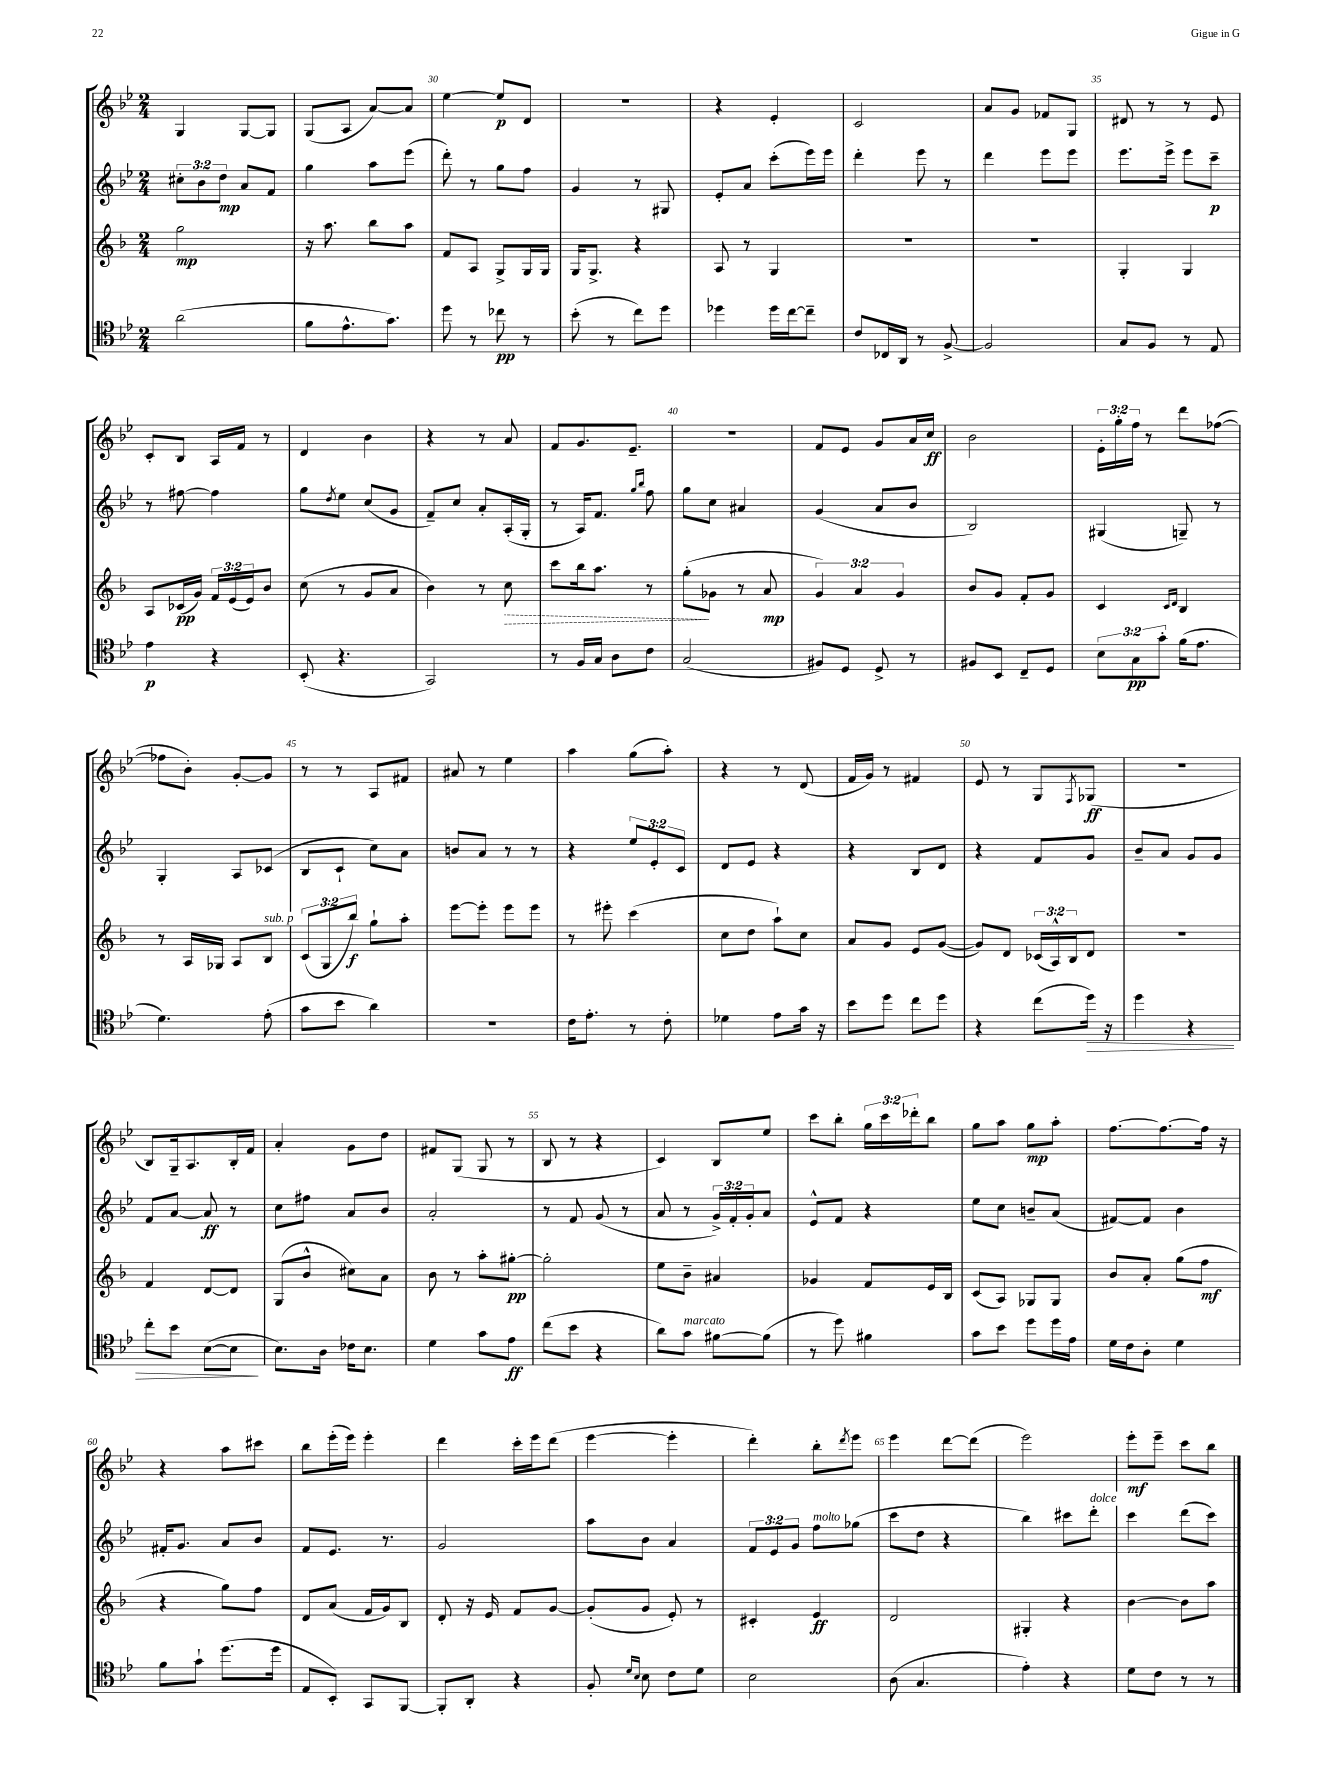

**kern	**kern	**kern	**kern
*staff4	*staff3	*staff2	*staff1
*clefC4	*clefG2	*clefG2	*clefG2
*k[b-e-]	*k[b-]	*k[b-e-]	*k[b-e-]
*M2/4	*M2/4	*M2/4	*M2/4
(2a\	2gg\	12cc#'\L	4G/
.	.	12b-\	.
.	.	12dd\J	.
.	.	8a/L	[8G/L
.	.	8f/J	8G/]J
=	=	=	=
8f\L	16r	4gg\	(8G/L
.	8.aa\	.	.
8.e-^^\	.	.	8A/J
.	8bb-\L	8aa\L	[8a/L)
8.g\J)	.	.	.
.	8aa\J	(8eee-\J	8a/]J
=	=	=	=
8dd\	8f/L	8ddd'\)	[4ee-\
8r	8A/J	8r	.
8cc-\	8G^/L	8gg\L	8ee-/]L
8r	16G/L	8ff\J	8d/J
.	16G/JJ	.	.
=	=	=	=
(8b-'\	16G/LK	4g/	2r
.	8.G^/J	.	.
8r	.	.	.
8cc\L)	4r	8r	.
8dd\J	.	8G#/	.
=	=	=	=
4dd-\	8A/	8e-'/L	4r
.	8r	8a/J	.
16dd-\LL	4G/	(8ccc'\L	4e-'/
[16cc\J	.	.	.
8cc~\]J	.	16eee-\L)	.
.	.	16eee-\JJ	.
=	=	=	=
8c/L	2r	4ddd'\	2c/
16C-/L	.	.	.
16AA/JJ	.	.	.
8r	.	8eee-\	.
[8F^/	.	8r	.
=	=	=	=
2F/]	2r	4ddd\	8a/L
.	.	.	8g/J
.	.	8eee-\L	8f-/L
.	.	8eee-\J	8G/J
=	=	=	=
8G/L	4G'/	8.eee-\L	8d#/
8F/J	.	.	8r
.	.	16eee-^\Jk	.
8r	4G/	8eee-\L	8r
8E-/	.	8ccc~\J	8e-/
=	=	=	=
4e-\	8A/L	8r	8c'/L
.	(16c-/L	[8ff#\	8B-/J
.	16g/JJ)	.	.
4r	24f/LL	4ff#\]	16A/LL
.	(24e/	.	.
.	.	.	16f/JJ
.	24e/J)	.	.
.	8b-/J	.	8r
=	=	=	=
(8BB-'/	(8cc\	8gg\L	4d/
.	.	8qdd/	.
4.r	8r	8ee-\J	.
.	8g/L	(8cc/L	4b-\
.	8a/J	8g/J	.
=	=	=	=
2GG/)	4b-\)	8f~/L)	4r
.	.	8cc/J	.
.	8r	8a'/L	8r
.	8cc\	(16A'/L	8a/
.	.	16G'/JJ	.
=	=	=	=
8r	8ccc\L	8r	8f/L
16F/LL	16bb-\k	16A/LK)	8.g/
16G/JJ	8.aa\J	8.f/J	.
8A\L	.	.	.
.	.	.	8.e-~/J
.	.	16qqgg/LL	.
.	.	16qqbb-/JJ	.
8c\J	8r	8ff\	.
=	=	=	=
(2G/	(8gg'\L	8gg\L	2r
.	8g-\J	8cc\J	.
.	8r	4a#/	.
.	8a/	.	.
=	=	=	=
8F#/L)	6g/)	(4g/	8f/L
8D/J	.	.	8e-/J
.	6a/	.	.
8D^/	.	8a/L	8g/L
.	6g/	.	.
8r	.	8b-/J	16a/L
.	.	.	16cc/JJ
=	=	=	=
8F#/L	8b-/L	2B-/)	2b-\
8BB-/J	8g/J	.	.
8C~/L	8f'/L	.	.
8D/J	8g/J	.	.
=	=	=	=
12B-\L	4c/	(4G#/	24e-'\LL
.	.	.	24gg'\
12G\	.	.	24ff\JJ
.	.	.	8r
12g'\J	.	.	.
.	16qqc/LL	.	.
.	16qqd/JJ	.	.
(16f\LK	4B-/	8G~/)	8ddd\L
8.e-\J	.	.	.
.	.	8r	([8ff-\J
=	=	=	=
4.d\)	8r	4G'/	8ff-\]L
.	16A/LL	.	8b-'\J)
.	16G-/JJ	.	.
.	8A/L	8A/L	[8g'/L
(8e-'\	8B-/J	(8c-/J	8g/]J
=	=	=	=
8g\L	(12c/L	8B-/L	8r
.	12G/	.	.
8b-\J	.	8c`/J	8r
.	12bb-/J)	.	.
4a\)	8gg`\L	8cc\L)	8A/L
.	8aa'\J	8a\J	8f#/J
=	=	=	=
2r	[8eee\L	8b/L	8a#/
.	8eee'\]J	8a/J	8r
.	8eee\L	8r	4ee-\
.	8eee\J	8r	.
=	=	=	=
16c\LK	8r	4r	4aa\
8.e-'\J	.	.	.
.	8eee#'\	.	.
8r	(4ccc\	12ee-/L	(8gg\L
.	.	12e-'/	.
8c'\	.	.	8aa'\J)
.	.	12c/J	.
=	=	=	=
4d-\	8cc\L	8d/L	4r
.	8dd\J	8e-/J	.
8e-\L	8aa`\L)	4r	8r
16g\Jk	8cc\J	.	(8d/
16r	.	.	.
=	=	=	=
8b-\L	8a/L	4r	16f/LL
.	.	.	16g/JJ)
8dd\J	8g/J	.	8r
8cc\L	8e/L	8B-/L	4f#/
8dd\J	([8g/J	8d/J	.
=	=	=	=
4r	8g/]L)	4r	8e-/
.	8d/J	.	8r
(8cc\L	(24c-/LL	8f/L	8G/L
.	24A^^/)	.	.
.	24B-/J	.	.
.	.	.	8qF/
16dd\Jk)	8d/J	8g/J	(8G-/J
16r	.	.	.
=	=	=	=
4dd\	2r	8b-~/L	2r
.	.	8a/J	.
4r	.	8g/L	.
.	.	8g/J	.
=	=	=	=
8cc'\L	4f/	8f/L	8B-/L)
8b-\J	.	[8a/J	16G~/k
.	.	.	8.A/
([8B-\L	[8d/L	8a/]	.
8B-\]J	8d/]J	8r	16B-'/L
.	.	.	16f/JJ
=	=	=	=
8.B-\L)	(8G/L	8cc\L	4a'/
.	8b-^^/J	8ff#\J	.
16A\Jk	.	.	.
16c-\LK	8cc#\L)	8a/L	8g\L
8.B-\J	.	.	.
.	8a\J	8b-/J	8dd\J
=	=	=	=
4d\	8b-\	2a'/	8f#/L
.	8r	.	(8G/J
8g\L	8aa'\L	.	8G/
8e-\J	[8gg#'\J	.	8r
=	=	=	=
(8cc\L	2gg#'\]	8r	8B-/
8b-\J	.	8f/	8r
4r	.	(8g/	4r
.	.	8r	.
=	=	=	=
8a\L)	8ee\L	8a/	4c/)
8g\J	8b-~\J	8r	.
[8f#\L	4a#/	24g^/LL)	8B-/L
.	.	24f'/	.
.	.	24g'/J	.
(8f#\]J	.	8a/J	8ee-/J
=	=	=	=
8r	4g-/	8e-^^/L	8ccc\L
8dd\)	.	8f/J	8bb-'\J
4f#\	8f/L	4r	24gg\LL
.	.	.	24ccc\
.	.	.	24ddd-'\J
.	16e/L	.	8bb-\J
.	16B-/JJ	.	.
=	=	=	=
8g\L	(8c/L	8ee-\L	8gg\L
8b-\J	8A/J)	8cc\J	8aa\J
8dd\L	8G-/L	8b~/L	8gg\L
16dd\L	8G-/J	(8a/J	8aa'\J
16e-\JJ	.	.	.
=	=	=	=
16d\LL	8b-/L	[8f#/L)	[8.ff\L
16c\J	.	.	.
8A'\J	8a'/J	8f#/]J	.
.	.	.	8.ff\_
4d\	(8gg\L	4b-\	.
.	8ff\J	.	16ff\]Jk
.	.	.	16r
=	=	=	=
8f\L	4r	16f#'/LK	4r
.	.	8.g/J	.
8g`\J	.	.	.
(8.dd\L	8gg\L)	8a/L	8aa\L
.	8ff\J	8b-/J	8ccc#\J
16dd\Jk	.	.	.
=	=	=	=
8E-/L	8d/L	8f/L	8bb-\L
8BB-'/J)	(8a/J	8.e-/J	(16eee-'\L
.	.	.	16eee-\JJ)
8GG/L	16f/LL	.	4eee-'\
.	16g/J)	8.r	.
[8FF/J	8B-/J	.	.
=	=	=	=
8FF'/]L	8d'/	2g/	4ddd\
8AA'/J	16r	.	.
.	16e/	.	.
4r	8f/L	.	16ccc'\LL
.	.	.	16eee-\J
.	[8g/J	.	(8ddd\J
=	=	=	=
8F'/	(8g'/]L	8aa\L	[4eee-\
16qqd/LL	.	.	.
16qqB-/JJ	.	.	.
8B-\	8g/J	8b-\J	.
8c\L	8e'/)	4a/	4eee-'\]
8d\J	8r	.	.
=	=	=	=
2B-\	4c#'/	12f/L	4ddd'\)
.	.	12e-/	.
.	.	12g/J	.
.	4e/	8ff\L	8bb-'\L
.	.	.	8qddd/
.	.	(8gg-\J	8eee-\J
=	=	=	=
(8A\	2d/	8ccc\L	4eee-\
4.G/	.	8dd\J	.
.	.	4r	[8ddd\L
.	.	.	(8ddd\]J
=	=	=	=
4e-'\)	4G#'/	4bb-\)	2eee-\)
4r	4r	8ccc#\L	.
.	.	8ddd'\J	.
=	=	=	=
8d\L	[4b-\	4ccc\	8eee-'\L
8c\J	.	.	8eee-~\J
8r	8b-\]L	(8ddd\L	8ccc\L
8r	8aa\J	8ccc\J)	8bb-\J
==	==	==	==
*-	*-	*-	*-
